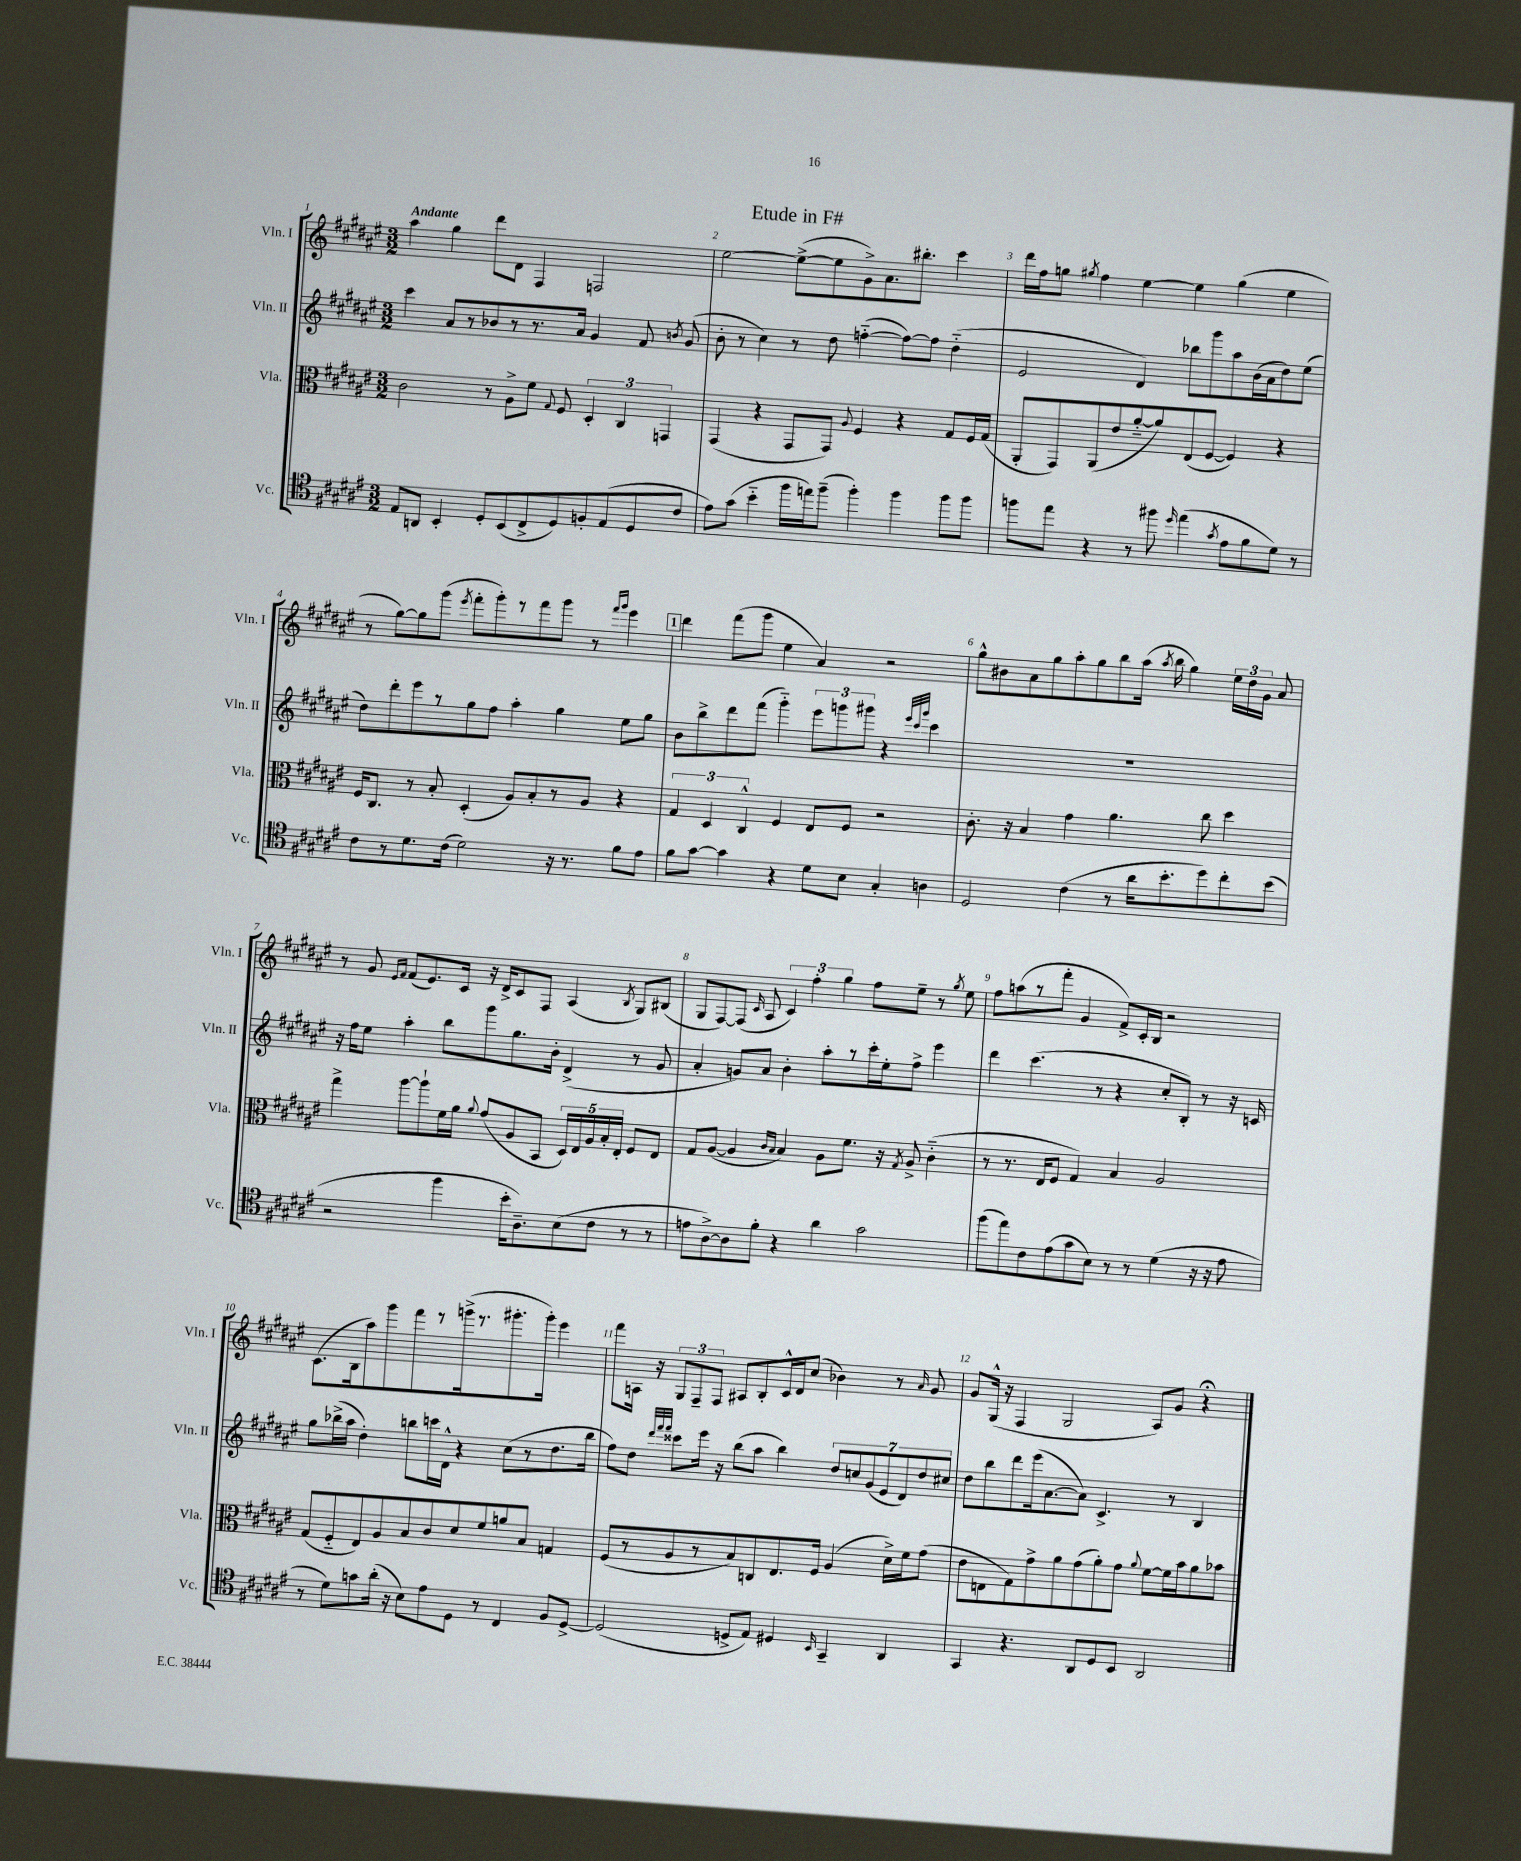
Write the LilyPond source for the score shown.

\header { title = "Etude in F#" }
<<
\new StaffGroup <<
\new Staff = "s0" \with { instrumentName = "Vln. I" shortInstrumentName = "Vln. I" } {
    \clef treble \key fis \major \numericTimeSignature \time 3/2 \tempo "Andante"
    \autoBeamOff ais''4 gis''4 dis'''8[ dis'8] fis4 f2 |
    eis''2~ eis''8[~->( eis''8 gis'8->) ais'8. bis''8.]-. cis'''4 |
    dis'''16[ fis''16 g''8] \acciaccatura { gis''8 } fis''4 eis''4~ eis''4 gis''4( eis''4 |
    r8 gis''8[~) gis''8 gis'''8]( \acciaccatura { eis'''8 } fis'''8[-. gis'''8-.) r8 fis'''8 gis'''8] r8 \grace { fis'''16[ gis'''16] } eis'''4 |
    \mark \markup { \box "1" } dis'''4 fis'''8[( gis'''8] eis''4 ais'4) r2 |
    gis''8[-^ bis'8 ais'8 gis''8 ais''8-. gis''8 b''8 ais''16]( \acciaccatura { ais''8 } b''16 gis''4) \tuplet 3/2 { eis''16[ dis''16 gis'16] } ais'8 |
    r8 gis'8 \grace { eis'16[ fis'16] } fis'8[( eis'8.) cis'16] r16 dis'16[-> cis'8 fis8] ais4( \acciaccatura { b8 } gis8[) bis8]( |
    gis8[ fis8~) fis8]( \grace { cis'16 } ais8 \tuplet 3/2 { cis'4) fis''4-. gis''4 } fis''8[ eis''8]-- r8 \acciaccatura { gis''8 } eis''8 |
    fis''8[ a''8( r8 fis'''8]-. gis'4 fis'8[->) cis'16-. b16] r2 |
    cis'8.[( b16 ais''8) gis'''8 fis'''8 r8 g'''16->( r8. gis'''8.-. gis'''16]-.) eis'''4 |
    fis'''8[ a16] r16 \tuplet 3/2 { gis8[ fis8-- fis8] } ais8[ b8-. cis'16-^ dis'16 cis''8]( bes'4) r8 \grace { ais'16 } gis'8 |
    gis'8[ gis16]-^( r16 fis4 gis2 ais8[) gis'8] r4\fermata \bar "|." |
}
\new Staff = "s1" \with { instrumentName = "Vln. II" shortInstrumentName = "Vln. II" } {
    \clef treble \key fis \major \numericTimeSignature \time 3/2
    \autoBeamOff cis'''4 ais'8[ r8 bes'8 r8 r8. ais'16] gis'4 fis'8 \acciaccatura { b'8 } gis'8( |
    b'8-. r8 cis''4) r8 dis''8 f''4~-_( f''8[~) f''8] dis''4-_( |
    eis'2 dis'4) bes''8[ gis'''8 ais''8 b'16( ais'16 dis''8) eis''8]( |
    dis''8[) dis'''8-. eis'''8 r8 gis''8 fis''8] ais''4-. gis''4 eis''8[ gis''8] |
    \mark \markup { \box "1" } b'8[ b''8-> dis'''8 fis'''8]( gis'''4-_) \tuplet 3/2 { eis'''8[ g'''8 gis'''8] } r4 \grace { eis'''32[ cis'''32 gis'''32] } cis'''4 |
    R1. |
    r16 fis''16[ eis''8] ais''4-. b''8[ gis'''8 gis''8. b'16]-. dis'4->( r8 gis'8 |
    ais'4-. g'8[) ais'8] b'4-. ais''8[-. r8 cis'''16-. eis''16-. fis''8]-> eis'''4 |
    dis'''4 cis'''4.( r8 r4 cis''8[-. b8]-.) r8 r16 c'16 |
    gis''8[ bes''16->( ais''16] dis''4-.) b''8[ c'''16 dis'16]-^ r4 cis''8[( r8 dis''8. b''16] |
    fis''8[) dis''8] \grace { dis'''32[ fis'''32 fis'''32] } cisis'''8[ eis'''16] r16 b''8[( ais''8] b''4) \tuplet 7/4 { dis''8[ c''8 gis'8( eis'8 dis'8) dis''8 cis''8] } |
    dis''8[ b''8 dis'''8 eis'''16( ais'8.~ ais'8]) cis'4.-> r8 b4 \bar "|." |
}
\new Staff = "s2" \with { instrumentName = "Vla." shortInstrumentName = "Vla." } {
    \clef alto \key fis \major \numericTimeSignature \time 3/2
    \autoBeamOff cis'2 r8 ais8[-> fis'8] \appoggiatura { gis8 } fis8 \tuplet 3/2 { dis4-. cis4 g,4 } |
    gis,4( r4 gis,8[ gis,8]) \appoggiatura { ais8 } fis4 r4 gis8[ fis16 gis16]( |
    ais,8[-. gis,8) ais,8( eis'8 ais'8~-_ ais'8) eis8( fis8]~ fis4) r4 |
    fis16[ cis8.] r8 b8-. dis4-.( ais8[) b8-. r8 ais8] r4 |
    \mark \markup { \box "1" } \tuplet 3/2 { gis4 dis4 cis4-^ } fis4 eis8[ fis8] r2 |
    cis'8.-. r16 b4 gis'4 ais'4. cis''8 dis''4 |
    gis''4-> ais''8[~ ais''8-! fis'16 ais'16] \appoggiatura { ais'8 } gis'8[( ais8 b,8] \tuplet 5/4 { dis16[) eis16 ais16 b16-. eis16]-. } fis8[ eis8] |
    gis8[ ais8]~( ais4 \grace { cis'16[ b16] } b4) ais8[ fis'8.] r16 \acciaccatura { gis8 } ais8-> cis'4-_( |
    r8 r8. eis16[ fis8] gis4) b4 ais2 |
    gis8[( fis8-_ eis8) ais8 b8 cis'8 dis'8 fis'8 a'8 b8] g4 |
    fis8[( r8 ais8 r8 b8) c8 eis8. fis16] ais4( dis'16[->) fis'16 gis'8]( |
    eis'8[ e8 gis8) gis'8-> ais'8 gis'8( ais'8-.) gis'8] \appoggiatura { ais'8 } fis'8[~ fis'16 b'16 ais'8 bes'8] \bar "|." |
}
\new Staff = "s3" \with { instrumentName = "Vc." shortInstrumentName = "Vc." } {
    \clef tenor \key fis \major \numericTimeSignature \time 3/2
    \autoBeamOff eis8[ a,8] b,4-. dis8[-. b,8( cis8-> dis8) f8-. eis8( dis8 cis'8] |
    eis'8[) gis'8]( b'4-_ fis''16[ e''16) fis''8]--( fis''4-.) fis''4 fis''8[ fis''8] |
    f''8[ eis''8] r4 r8 fis''8 \grace { dis''16 } eis''4( \acciaccatura { gis'8 } eis'8[ fis'8 dis'8]) r8 |
    cis'8[ r8 dis'8. cis'16]( dis'2) r16 r8. fis'8[ eis'8] |
    \mark \markup { \box "1" } fis'8[ gis'8]~ gis'4 r4 dis'8[ b8] gis4-. a4 |
    dis2 cis'4( r8 ais'16[ b'8.-. dis''8) cis''8-. b'8]( |
    r2 fis''4 b'16[-. ais8.--) b8( cis'8] r8 r8 |
    e'8[ ais8~->) ais8 fis'8]-. r4 ais'4 gis'2 |
    fis''8[( eis''8) cis'8 eis'8( gis'8 b8]) r8 r8 dis'4( r16 r16 eis'8 |
    r8 dis'8[) g'8 ais'16]-.( r16 b8[) eis'8 dis8] r8 cis4 fis8[ dis8]~-> |
    dis2( d8[-> eis8]) dis4 \grace { b,16 } gis,4-- ais,4 |
    gis,4 r4. ais,8[ dis8 b,8] ais,2 \bar "|." |
}
>>
>>
\layout { \context { \Score \override BarNumber.break-visibility = ##(#f #t #t) barNumberVisibility = #all-bar-numbers-visible } }
